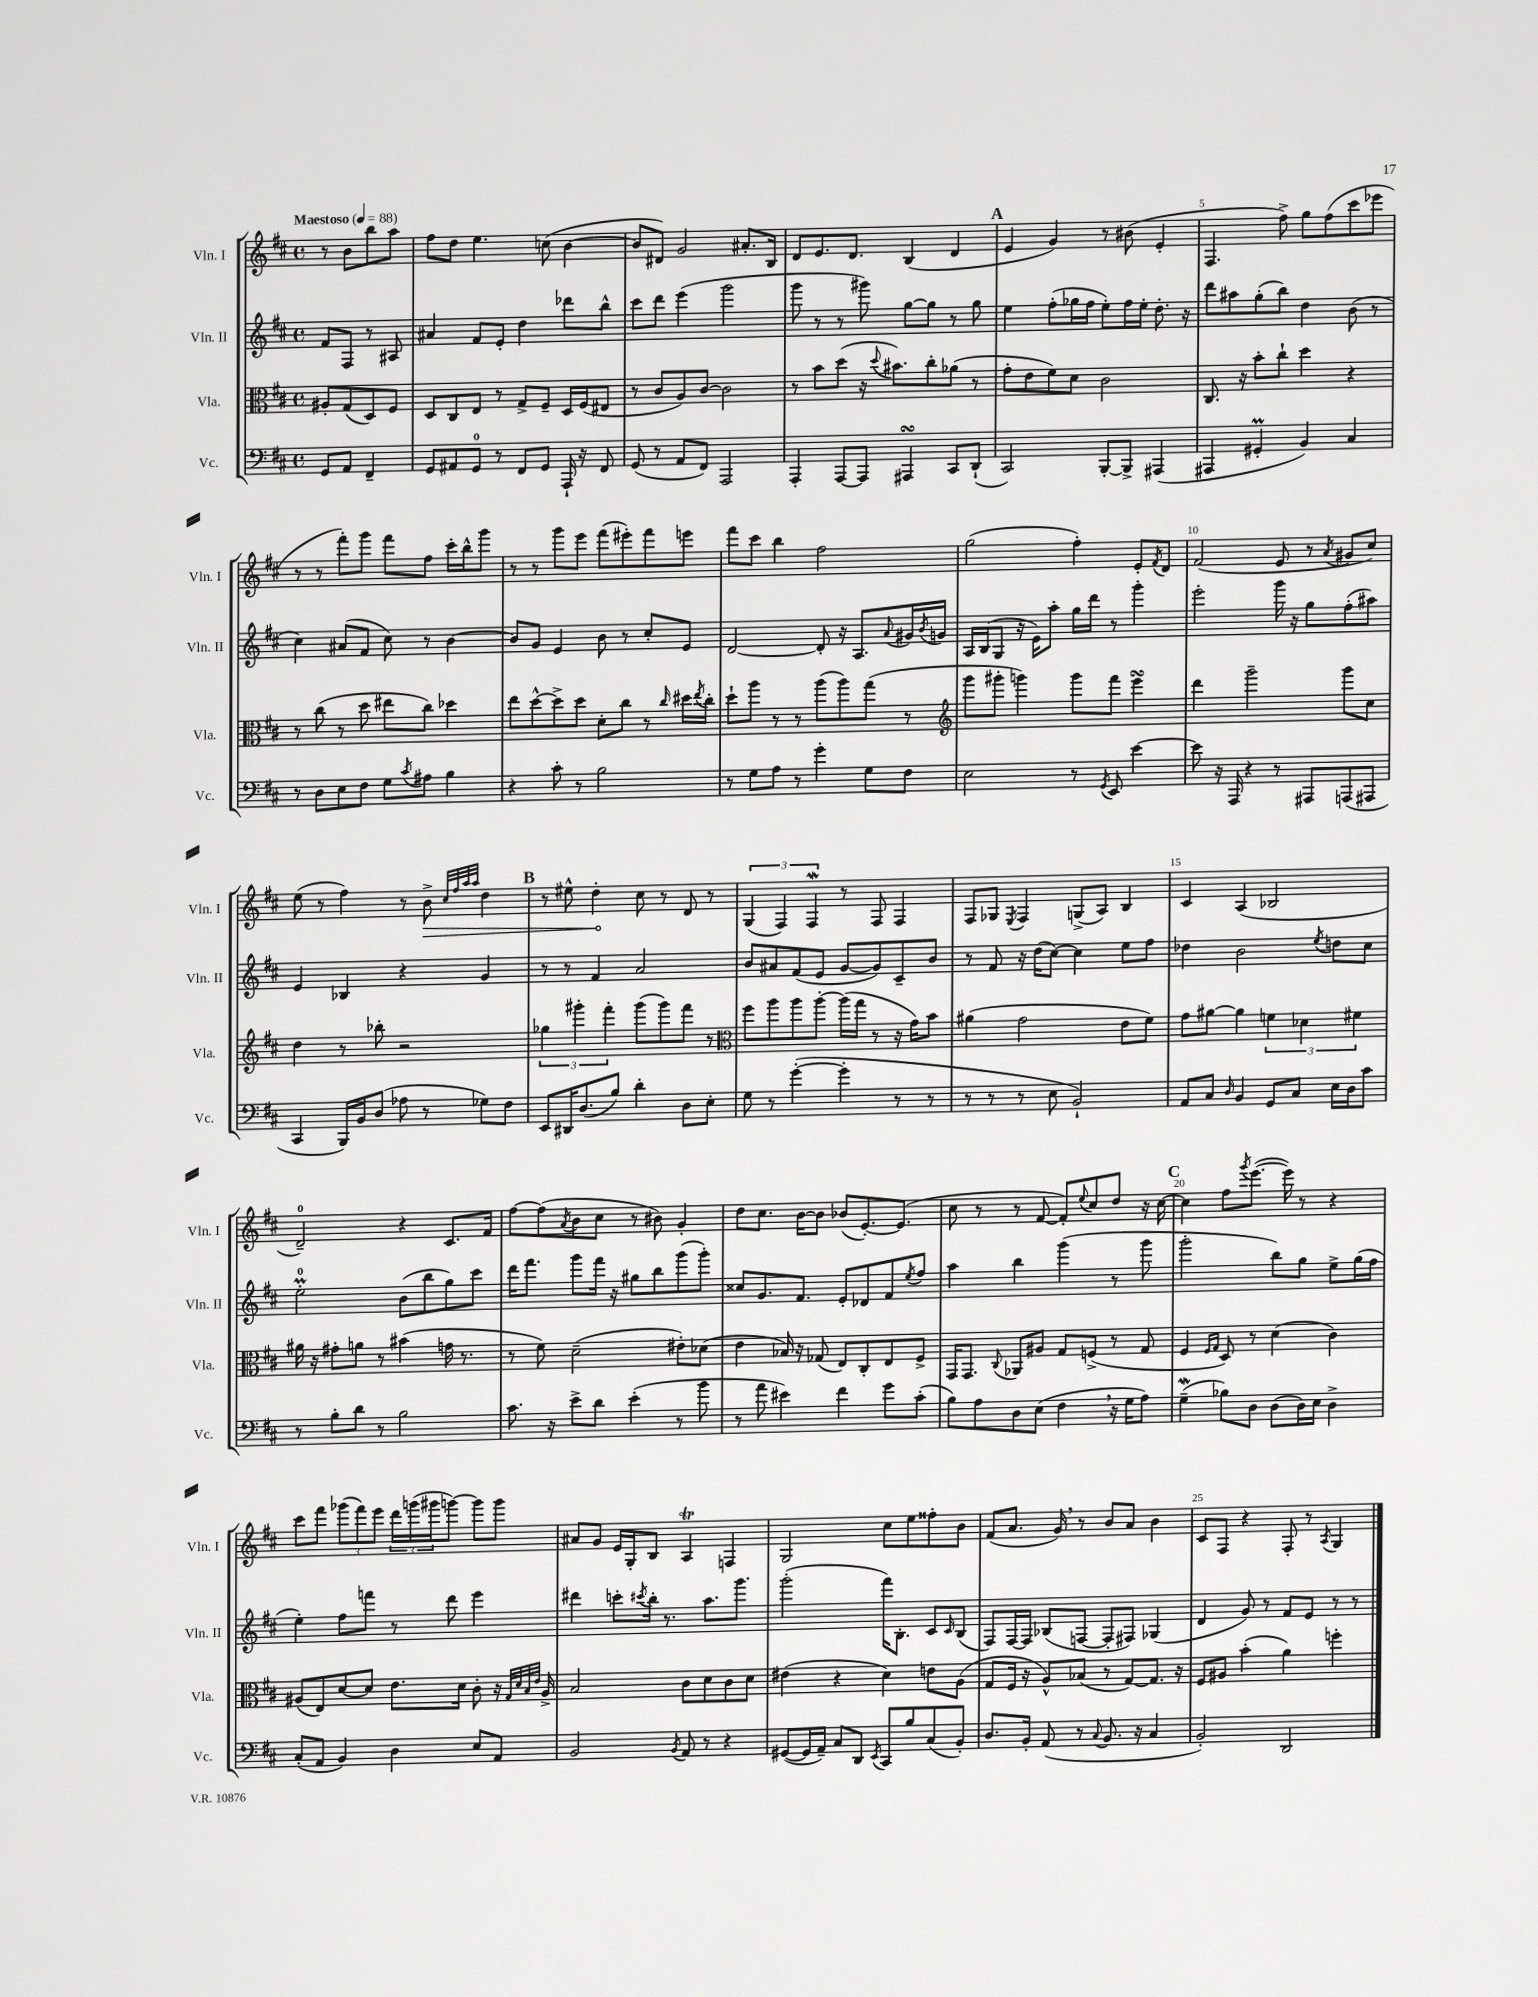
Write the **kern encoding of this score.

**kern	**kern	**kern	**kern	**dynam
*part4	*part3	*part2	*part1	*part1
*staff4	*staff3	*staff2	*staff1	*staff1
*I"Vc.	*I"Vla.	*I"Vln. II	*I"Vln. I	*
*I'Vc.	*I'Vla.	*I'Vln. II	*I'Vln. I	*
*clefF4	*clefC3	*clefG2	*clefG2	*
*k[f#c#]	*k[f#c#]	*k[f#c#]	*k[f#c#]	*
*M4/4	*M4/4	*M4/4	*M4/4	*
*met(c)	*met(c)	*met(c)	*met(c)	*
*MM88	*MM88	*MM88	*MM88	*
=	=	=	=	=
!	!	!	!LO:TX:a:B:t=Maestoso	!
8GG/L	8A#X'/L	8f#/L	8r	.
8AA/J	(8G/	8F#/J	8b\L	.
4FF#~/	8D/)	8r	8bb\	.
.	8F#/J	8A#X/	8aa\J	.
=1	=1	=1	=1	=1
8GG/L	8D/L	4a#X/	8ff#\L	.
8AA#X/	8C#/	.	8dd\J	.
8GG/J	8E/J	8f#/L	4.ee\	.
8r	8r	8e'/J	.	.
8FF#/L	8G^/L	4dd\	.	.
8GG/J	8F#~/J	.	(8ccn\	.
16AAA`/	16D/LL	8ddd-X\L	[4b\	.
16r	(16F#/J	.	.	.
8FF#/	8E#X/J	8bb^^\J	.	.
=2	=2	=2	=2	=2
(8GG/	8r	8ccc#\L	8b/L]	.
8r	8c#/L	8ddd\J	8d#X/J)	.
8AA/L	8A/)	(4eee\	2g/	.
8FF#/J)	[8c#/J	.	.	.
2AAA/	2c#\]	2ggg\	.	.
.	.	.	8.a#X'/L	.
.	.	.	16B/Jk	.
=3	=3	=3	=3	=3
4AAA'/	8r	8ggg\	8d/L	.
.	8b\L	8r	8.e/	.
[8AAA/L	(8dd\J	8r	.	.
.	.	.	8.d/J	.
8AAA/J]	16r	8ggg#X\)	.	.
.	8qqdd/	.	.	.
.	8.b#X\L)	.	.	.
4AAA#XsSsS/	.	[8gg\L	(4B/	.
.	8cc#'\	8gg\J]	.	.
8CC#/L	(8a-X\J	8r	4d/	.
(8DD`/J	8r	8gg\	.	.
!!LO:REH:place=s1:t=A
=4	=4	=4	=4	=4
2CC#/)	8g'\L	4ee\	4e/	.
.	8e\	.	.	.
.	8f#\)	(8ff#'\L	4g/)	.
.	8d\J	16gg-X\L	.	.
.	.	16ff#\JJ	.	.
[8BBB'/L	2c#\	8ee'\L)	8r	.
8BBB^/J]	.	16ff#\L	(8b#X\	.
.	.	16ee'\JJ	.	.
(4AAA#X/	.	8.dd'\	4e'/	.
.	.	16r	.	.
=5	=5	=5	=5	=5
4AAA#X/	8.C#/	8ddd\L	4.F#/	.
.	.	8aa#X\	.	.
.	16r	.	.	.
4GG#Xm'/	8b'\L	(8gg'\	.	.
.	8cc#`\J	8bb\J)	8ff#^\)	.
4BB/)	4dd\	4dd\	8gg\L	.
.	.	.	(8ff#\	.
4C#/	4r	(8b\	8ccc#\	.
.	.	8r	8eee-X\J	.
!!LO:LB:g=z
=6	=6	=6	=6	=6
8r	8r	4cc#\)	8r	.
8D\L	(8cc#\	.	8r	.
8E\	8r	(8a#X/L	8fff#'\L)	.
8F#\J	8dd\	8f#/J	8ggg\J	.
8G\L	8ee#X\L	8cc#\)	8fff#\L	.
8qc#/	.	.	.	.
8A#X\J	8cc#\J)	8r	8ff#\J	.
4B\	4dd-X\	[4b\	16ccc#'\LL	.
.	.	.	16bb^^\J	.
.	.	.	8ggg\J	.
=7	=7	=7	=7	=7
4r	8ee\L	8b/L]	8r	.
.	[8dd^^\	8g/J	8r	.
8c#'\	8dd^\]	4e/	8ggg\L	.
8r	8dd\J	.	8eee\J	.
2B\	8d'\L	8b\	(8fff#\L	.
.	8cc#\J	8r	8eee#X'\)	.
.	8r	8cc#'/L	8fff#\	.
.	16qqcc#/	.	.	.
.	16dd#X\LL	8e/J	8eeen\J	.
.	8qee/	.	.	.
.	16cc#'\JJ	.	.	.
=8	=8	=8	=8	=8
8r	8dd`\L	[2d/	8fff#\L	.
8G\L	8aa\J	.	8ccc#\J	.
8A\J	8r	.	4bb\	.
8r	8r	.	.	.
4g'\	(8aa\L	8d'/]	2ff#\	.
.	8aa\)	16r	.	.
.	.	8.A/L	.	.
8G\L	(8gg\J	.	.	.
.	.	8qqa/	.	.
8F#\J	8r	16g#X/L	.	.
.	.	8qb/	.	.
.	.	16gn/JJ	.	.
=9	=9	=9	=9	=9
*	*clefG2	*	*	*
2E\	8ggg\L	16A/LL	(2gg\	.
.	.	(16B/J	.	.
.	8ggg#X'\J	8G/J	.	.
.	4gggn\)	16r	.	.
.	.	16e\KL)	.	.
.	.	8aa'\J	.	.
8r	8ggg\L	16gg\LL	4ff#'\)	.
.	.	16ddd\JJ	.	.
8qGG/	.	.	.	.
8EE/	8fff#\J	8r	.	.
[4e\	4eeesSSS\	4ggg'\	8e'/L	.
.	.	.	8qf#/	.
.	.	.	8d/J	.
=10	=10	=10	=10	=10
8e\]	4ddd\	2eee'\	(2f#/	.
16r	.	.	.	.
16AAA/	.	.	.	.
4r	2ggg~\	.	.	.
8r	.	16ggg\	8e/	.
.	.	16r	.	.
8AAA#X/L	.	8gg\L	8r	.
.	.	.	8qa/	.
(8AAAn/	8ggg\L	(8ff#'\	8g#X/L	.
8AAA#X/J	8cc#\J	8aa#X\J)	8cc#/J)	.
!!LO:LB:g=z
=11	=11	=11	=11	=11
4CC#/	4dd\	4e/	(8ee\	.
.	.	.	8r	.
16BBB/LL)	8r	4B-X/	4ff#\)	.
16BB/J	.	.	.	.
(8D/J	8bb-X'\	.	.	.
8A-X\	2r	4r	8r	.
!	!	!	!	!LO:HP:b
8r	.	.	8b^\	>
.	.	.	32qqcc#/LLL	.
.	.	.	32qqff#/	.
.	.	.	32qqaa/	.
.	.	.	32qqaa/JJJ	.
8G-X\L)	.	4g/	4dd\	.
8F#\J	.	.	.	.
!!LO:REH:place=s1:t=B
=12	=12	=12	=12	=12
8EE/L	6gg-X\	8r	8r	.
16DD#X/K	.	8r	8ee#X^^\	.
.	6ggg#X'\	.	.	.
(8.D/	.	.	.	.
.	.	4f#/	4dd'\	.
.	6fff#'\	.	.	.
8B/J)	.	.	.	.
4d'\	(8ggg#\L	2a/	8cc#\	]
.	8ggg#\)	.	8r	.
8D\L	8fff#\J	.	8d/	.
8E'\J	8r	.	8r	.
=13	=13	=13	=13	=13
*	*clefC3	*	*	*
8G\	8ff#\L	8b/L	(6G/	.
8r	8aa\	8a#X/	.	.
.	.	.	6F#/)	.
([4g'\	8aa\	(8f#/	.	.
.	.	.	6F#W/	.
.	[8aa'\J	8e/J	.	.
4g'\]	(16aa\LL]	[8g/L	8r	.
.	16gg\JJ	.	.	.
.	8r	8g/])	8F#/	.
8r	16r	8c#~/	4F#/	.
.	16g\KL)	.	.	.
8r	8b\J	8b/J	.	.
=14	=14	=14	=14	=14
8r	(4a#X\	8r	8F#/L	.
8r	.	8f#/	8G-X/J	.
.	.	.	8qE/	.
8r	2g\	16r	4F#/	.
.	.	(16dd\KL	.	.
8E\	.	[8cc#\J)	.	.
2BB`/)	.	4cc#\]	(8Gn^/L	.
.	.	.	8A/J)	.
.	8e\L	8ee\L	4B/	.
.	8f#\J)	8ff#\J	.	.
=15	=15	=15	=15	=15
8AA/L	8g\L	4dd-X\	4c#/	.
8C#/J	[8a#X\J	.	.	.
16qqD/	.	.	.	.
4BB/	4a#\]	2b\	(4A/	.
8GG/L	6fn\	.	2B-X/	.
8C#/J	.	.	.	.
.	6d-X\	.	.	.
.	.	8qee/	.	.
16E\LL	.	8ddn\L	.	.
16D\J	.	.	.	.
.	6f#X\	.	.	.
8c#\J	.	8cc#\J	.	.
!!LO:LB:g=z
=16	=16	=16	=16	=16
8r	16a#X\	2eeM'\	2d~/)	.
.	16r	.	.	.
8B'\L	8g#X'\L	.	.	.
8d\J	8an\J	.	.	.
8r	8r	.	.	.
2B\	(4b#X\	(8b\L	4r	.
.	.	8bb\	.	.
.	16gn\	8gg\)	8.c#/L	.
.	8.r	.	.	.
.	.	8ccc#\J	.	.
.	.	.	16f#/Jk	.
=17	=17	=17	=17	=17
8.c#\	8r	16ddd\KL	[8ff#\L	.
.	.	8.fff#\J	.	.
.	8f#\)	.	(8ff#\]	.
16r	.	.	.	.
.	.	.	8qa/	.
8e^\L	(2d~\	8ggg\L	8b\	.
8d\J	.	16fff#\Jk	8cc#\J	.
.	.	16r	.	.
(4e'\	.	8gg#X\L	8r	.
.	.	8bb\	8b#X\)	.
8r	8e#X'\L)	(8ggg\	4g'/	.
8b\	(8d-X\J	8ggg'\J)	.	.
=18	=18	=18	=18	=18
8r	4e\	8cc##X/L	8dd\L	.
8a\	.	8.g/	8.cc#\J	.
4e#X\)	16B-X/)	.	.	.
.	16r	8.f#/J	[16b\KL	.
.	(8G-X/	.	8b\J]	.
4f#\	8E/L)	8e'/L	(8b-X/L	.
.	8C#'/	8d-X/	[8.e'/)	.
8g\L	8E/	8f#/	.	.
.	.	.	(8.e/J]	.
.	.	8qee/	.	.
(8c#'\J	8F#^/J	8ff#/J	.	.
=19	=19	=19	=19	=19
8B\L)	16GG/KL	4aa\	8cc#\	.
.	8.GG/J	.	.	.
8A\	.	.	8r	.
.	8qqC#/	.	.	.
8D\	8AA-X/L	4bb\	8r	.
(8E\J	8A#X/J	.	[8f#/	.
4F#,\	8G/L	(4ggg\	8f#'/L])	.
.	.	.	8qqee/	.
.	(8Fn^/J	.	8cc#/	.
16r	8r	8r	8dd/J	.
16G\KL	.	.	.	.
8A\J)	8G/	8ggg\	16r	.
.	.	.	[16cc#\	.
!!LO:REH:place=s1:t=C
=20	=20	=20	=20	=20
(4Gw~\	4F#/	2ggg'\	4cc#\]	.
.	16qqF#/LL	.	.	.
.	16qqG/JJ	.	.	.
8B-X\L)	8D/)	.	8ff#\L	.
.	.	.	8qggg/	.
8D\J	8r	.	([8.eee\J	.
(8D\L	(4d\	8bb\L)	.	.
.	.	.	16eee\])	.
16D\L)	.	8gg\J	8r	.
16E\JJ	.	.	.	.
4D^\	4c#\)	8ee^\L	4r	.
.	.	(16gg\L	.	.
.	.	16ff#\JJ	.	.
!!LO:LB:g=z
=21	=21	=21	=21	=21
(8C#'/L	(8A#X/L	4ee'\)	8ccc#\L	.
8AA/J	8E/)	.	8fff#\J	.
4BB/)	[8d/	8ff#\L	(12ggg-X\L	.
.	.	.	12fff#\)	.
.	8d/J]	8fffn\J	.	.
.	.	.	12eee\J	.
4D\	8.e\L	8r	24ddd\LL	.
.	.	.	(24gggn\	.
.	.	.	24ggg#X\J	.
.	.	8ddd\	[8gggn\J)	.
.	16d\Jk	.	.	.
8E/L	8c#'\	4eee\	8ggg\L]	.
8AA/J	16r	.	8ggg\J	.
.	32qqG/LLL	.	.	.
.	32qqd/	.	.	.
.	32qqB/	.	.	.
.	32qqe/JJJ	.	.	.
.	16A#^/	.	.	.
=22	=22	=22	=22	=22
2BB/	2B/	4ddd#X\	8a#X/L	.
.	.	.	8g/J	.
.	.	8cccn'\L	16e/LL	.
.	.	.	16G'/J	.
.	.	8qccc#X/	.	.
.	.	16bb'\Jk	8B/J	.
.	.	8.r	.	.
8qBB/	.	.	.	.
8AA/	8c#\L	.	4AT/	.
8r	8d\	8.aa\L	.	.
4r	8c#\	.	4Fn/	.
.	.	8.ggg\J	.	.
.	8d\J	.	.	.
=23	=23	=23	=23	=23
([8GG#X/L	(4e#X\	(2ggg'\	2G/	.
16GG#/L]	.	.	.	.
16AA~/JJ)	.	.	.	.
8C#/L	4r	.	.	.
8DD/J	.	.	.	.
8qEE/	.	.	.	.
8CC#/L	4d\)	16fff#\KL)	8cc#\L	.
.	.	8.B'\J	.	.
8B/	.	.	8ee\	.
(8C#/	8en\L	8c#/L	8ff##X'\	.
.	.	16qqc#/	.	.
8BB'/J)	(8A\J	(8B/J	8b\J	.
=24	=24	=24	=24	=24
8.D/L	8G/L	8F#/L)	(8f#/L	.
.	16F#/Jk	[16F#/L	8.a/J	.
16BB'/Jk	16r	16F#/JJ]	.	.
(8AA/	8A^^/L)	(8B-X/L	.	.
.	.	.	16g,/)	.
8r	(8B-X/J	[8Fn/J	8r	.
8qqC#/	.	.	.	.
8.BB/	8r	8F'/L]	8b/L	.
.	[8G/L)	8F#X/J)	8a/J	.
16r	.	.	.	.
4C#/	8.G/J]	(4G-X/	4b\	.
.	16r	.	.	.
=25	=25	=25	=25	=25
2BB'/)	8F#/L	4d/	8c#/L	.
.	8A#X/J	.	8F#/J	.
.	(4b'\	8g/)	4r	.
.	.	8r	.	.
2DD/	4a\)	8f#/L	8F#'/	.
.	.	8e/J	8r	.
.	.	.	8qA/	.
.	4ffn'\	8r	4G/	.
.	.	8r	.	.
==	==	==	==	==
*-	*-	*-	*-	*-
